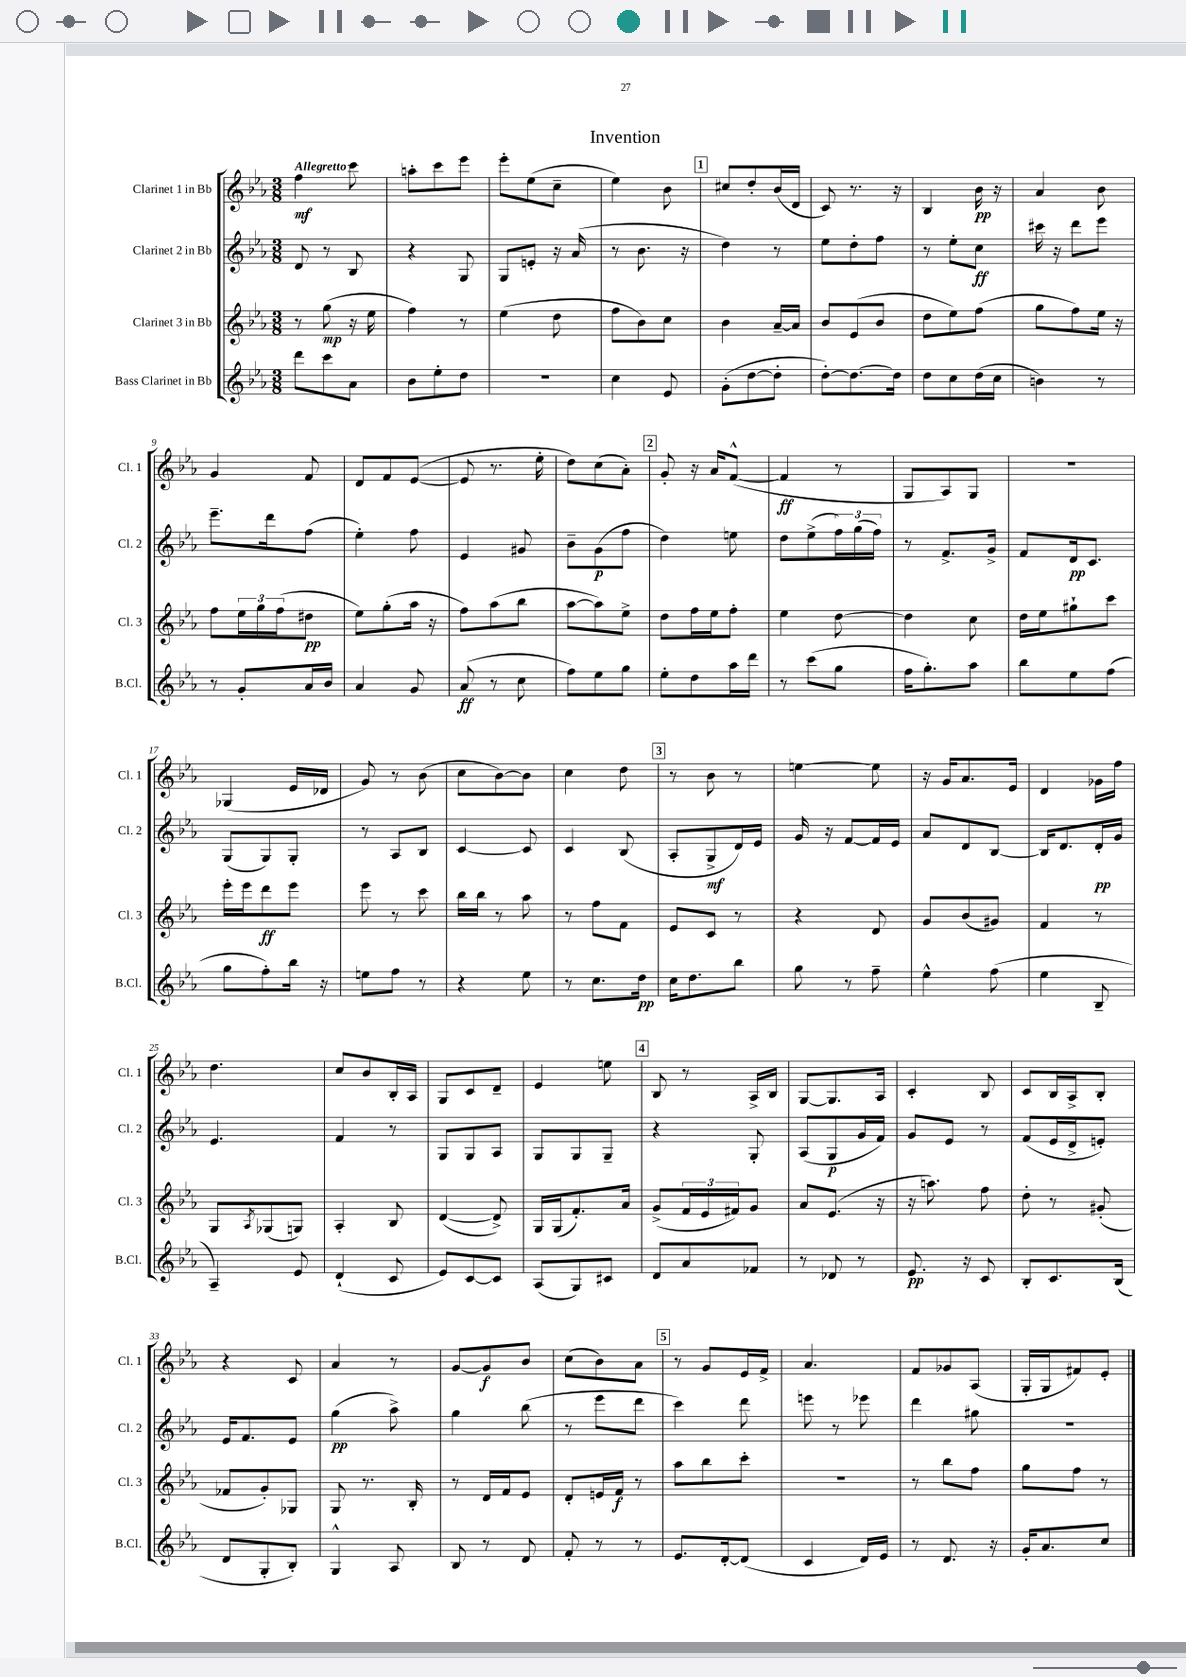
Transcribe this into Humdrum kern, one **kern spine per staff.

**kern	**kern	**kern	**kern
*staff4	*staff3	*staff2	*staff1
*clefG2	*clefG2	*clefG2	*clefG2
*k[b-e-a-]	*k[b-e-a-]	*k[b-e-a-]	*k[b-e-a-]
*M3/8	*M3/8	*M3/8	*M3/8
8ddd	8r	8d	4ff
8ccc	(8gg	8r	.
8a-	16r	8B-	8ccc
.	16ee-	.	.
=	=	=	=
8b-	4ff)	4r	8aa'
8ee-'	.	.	8ccc
8dd	8r	8G	8eee-
=	=	=	=
4.r	(4ee-	8G	8eee-'
.	.	8e'	(8ee-
.	8dd	16r	8cc~
.	.	(16a-	.
=	=	=	=
4cc	8ff	8r	4ee-)
.	8b-)	8.b-	.
8e-	8cc	.	8b-
.	.	16r	.
=	=	=	=
(8g'	4b-	4dd)	8cc#
[8dd	.	.	8dd'
8dd']	[16a-~	8r	(16b-
.	16a-]	.	16d
=	=	=	=
[8dd')	8b-	8ee-	8c)
8.dd_	(8e-	8dd'	8.r
.	8b-	8ff	.
16dd]	.	.	16r
=	=	=	=
8dd	8dd	8r	4B-
8cc	8ee-)	8ee-'	.
(16dd	(8ff	8cc	16b-
16cc	.	.	16r
=	=	=	=
4b)	8gg	16ccc#	4a-
.	.	16r	.
.	8ff)	8ddd	.
8r	16ee-	8eee-	8b-
.	16r	.	.
=	=	=	=
8r	8ff	8.eee-~	4g
8g'	24ee-	.	.
.	24gg	.	.
.	.	16ddd	.
.	(24ff	.	.
16a-	8dd#	(8ff	8f
16b-	.	.	.
=	=	=	=
4a-	8ee-)	4ee-')	8d
.	(8gg'	.	8f
8g	16aa-	8ff	([8e-
.	16r	.	.
=	=	=	=
(8a-	8ff)	4e-	8e-]
8r	(8aa-	.	8.r
8cc	8bb-	8g#	.
.	.	.	16ee-'
=	=	=	=
8ff)	[8aa-	8b-~	8dd)
8ee-	8aa-])	(8g	(8cc
8gg	8ee-^	8ff	8a-')
=	=	=	=
8ee-'	8dd	4dd)	8g'
8dd	16ff	.	16r
.	16ee-	.	16a-
16aa-	8ff'	8ee	([8f^^
16ddd	.	.	.
=	=	=	=
8r	4ee-	8dd	4f]
(8ccc	.	(8ee-^	.
8gg	[8dd	24ff)	8r
.	.	(24gg	.
.	.	24ff)	.
=	=	=	=
16ff	4dd]	8r	8G
8.gg')	.	.	.
.	.	8.f^	8A-)
8aa-	8cc	.	8G
.	.	16g^	.
=	=	=	=
8bb-	16dd	8f	4.r
.	16ee-	.	.
8ee-	8gg#`	16d	.
.	.	8.c	.
(8ff	8ccc	.	.
=	=	=	=
8gg	16eee-'	(8G	(4G-
.	16eee-	.	.
8ff')	8ddd	8G)	.
16bb-	8eee-	8G'	16e-
16r	.	.	16d-
=	=	=	=
8ee	8eee-	8r	8g)
8ff	8r	8A-	8r
8r	8ccc	8B-	(8b-
=	=	=	=
4r	16bb-	[4c	8cc
.	16bb-	.	.
.	8r	.	[8b-)
8ee-	8aa-	8c]	8b-]
=	=	=	=
8r	8r	4c	4cc
8.cc	8ff	.	.
.	8f	(8B-	8dd
16dd	.	.	.
=	=	=	=
16cc	8e-	8A-'	8r
8.dd	.	.	.
.	8c	8G^	8b-
8bb-	8r	16d)	8r
.	.	16e-	.
=	=	=	=
8gg	4r	16g	[4ee
.	.	16r	.
8r	.	[8f	.
8ff~	8d	16f]	8ee]
.	.	16e-	.
=	=	=	=
4ee-^^	8g	8a-	16r
.	.	.	16g
.	(8b-	8d	8.a-
(8ff	8g#)	[8B-	.
.	.	.	16e-
=	=	=	=
4ee-	4f	16B-]	4d
.	.	8.d	.
8B-~	8r	16d'	16g-
.	.	16g	16ff
=	=	=	=
4A-~)	8G	4.e-	4.dd
.	8qA-	.	.
.	(8G-	.	.
8e-	8G)	.	.
=	=	=	=
(4d`	4A-'	4f	8cc
.	.	.	8b-
8c	8B-	8r	16B-'
.	.	.	16A-
=	=	=	=
8e-)	([4d	8G	8G
[8c	.	8G	8c
8c]	8d^])	8A-	8d~
=	=	=	=
(8A-	16G	8G	4e-
.	(16G	.	.
8G)	8.f')	8G	.
8c#	.	8G~	8ee
.	16a-	.	.
=	=	=	=
8d	(8g^	4r	8B-
8a-	24f	.	8r
.	24e-	.	.
.	24f#)	.	.
8f-	8g	8G'	16A-^
.	.	.	16B-
=	=	=	=
8r	8a-	(8A-	[8G
8d-	(8.e-	8G	8.G]
8r	.	16g	.
.	16r	16f)	16A-
=	=	=	=
8.e-	16r	8g	4c'
.	8.aa)	.	.
.	.	8e-	.
16r	.	.	.
8c	8ff	8r	8B-
=	=	=	=
8B-'	8dd'	(8f	8c
8.c	8r	16e-	16B-
.	.	16d^	16A-^
.	(8g#'	8e')	8B-'
(16B-	.	.	.
=	=	=	=
8d	8f-	16e-	4r
.	.	8.f	.
8G'	8g')	.	.
8B-')	8G-	8e-	8c
=	=	=	=
4G^^	8G	(4gg	4a-
.	8.r	.	.
8A-	.	8aa-^)	8r
.	16B-'	.	.
=	=	=	=
8B-	8r	4gg	[8g
8r	16d	.	8g]
.	16f	.	.
8d	8e-	(8bb-	8b-
=	=	=	=
8f'	8d'	8r	(8cc
8r	16e	8eee-	8b-)
.	16f	.	.
8r	8r	8ddd	8a-
=	=	=	=
8.e-	8aa-	4ccc)	8r
.	8bb-	.	8g
[16d'	.	.	.
(8d]	8ccc'	8ddd	16e-
.	.	.	16f^
=	=	=	=
4c	4.r	8eee	4.a-
.	.	8r	.
16d)	.	8eee-	.
16e-	.	.	.
=	=	=	=
8r	8r	4ddd	8f
8.d	8bb-	.	8g-
.	8ff	8gg#	(8A-
16r	.	.	.
=	=	=	=
16g'	8gg	4.r	16G'
8.a-	.	.	16G
.	8ff	.	8f#)
8cc	8r	.	8e-'
==	==	==	==
*-	*-	*-	*-
